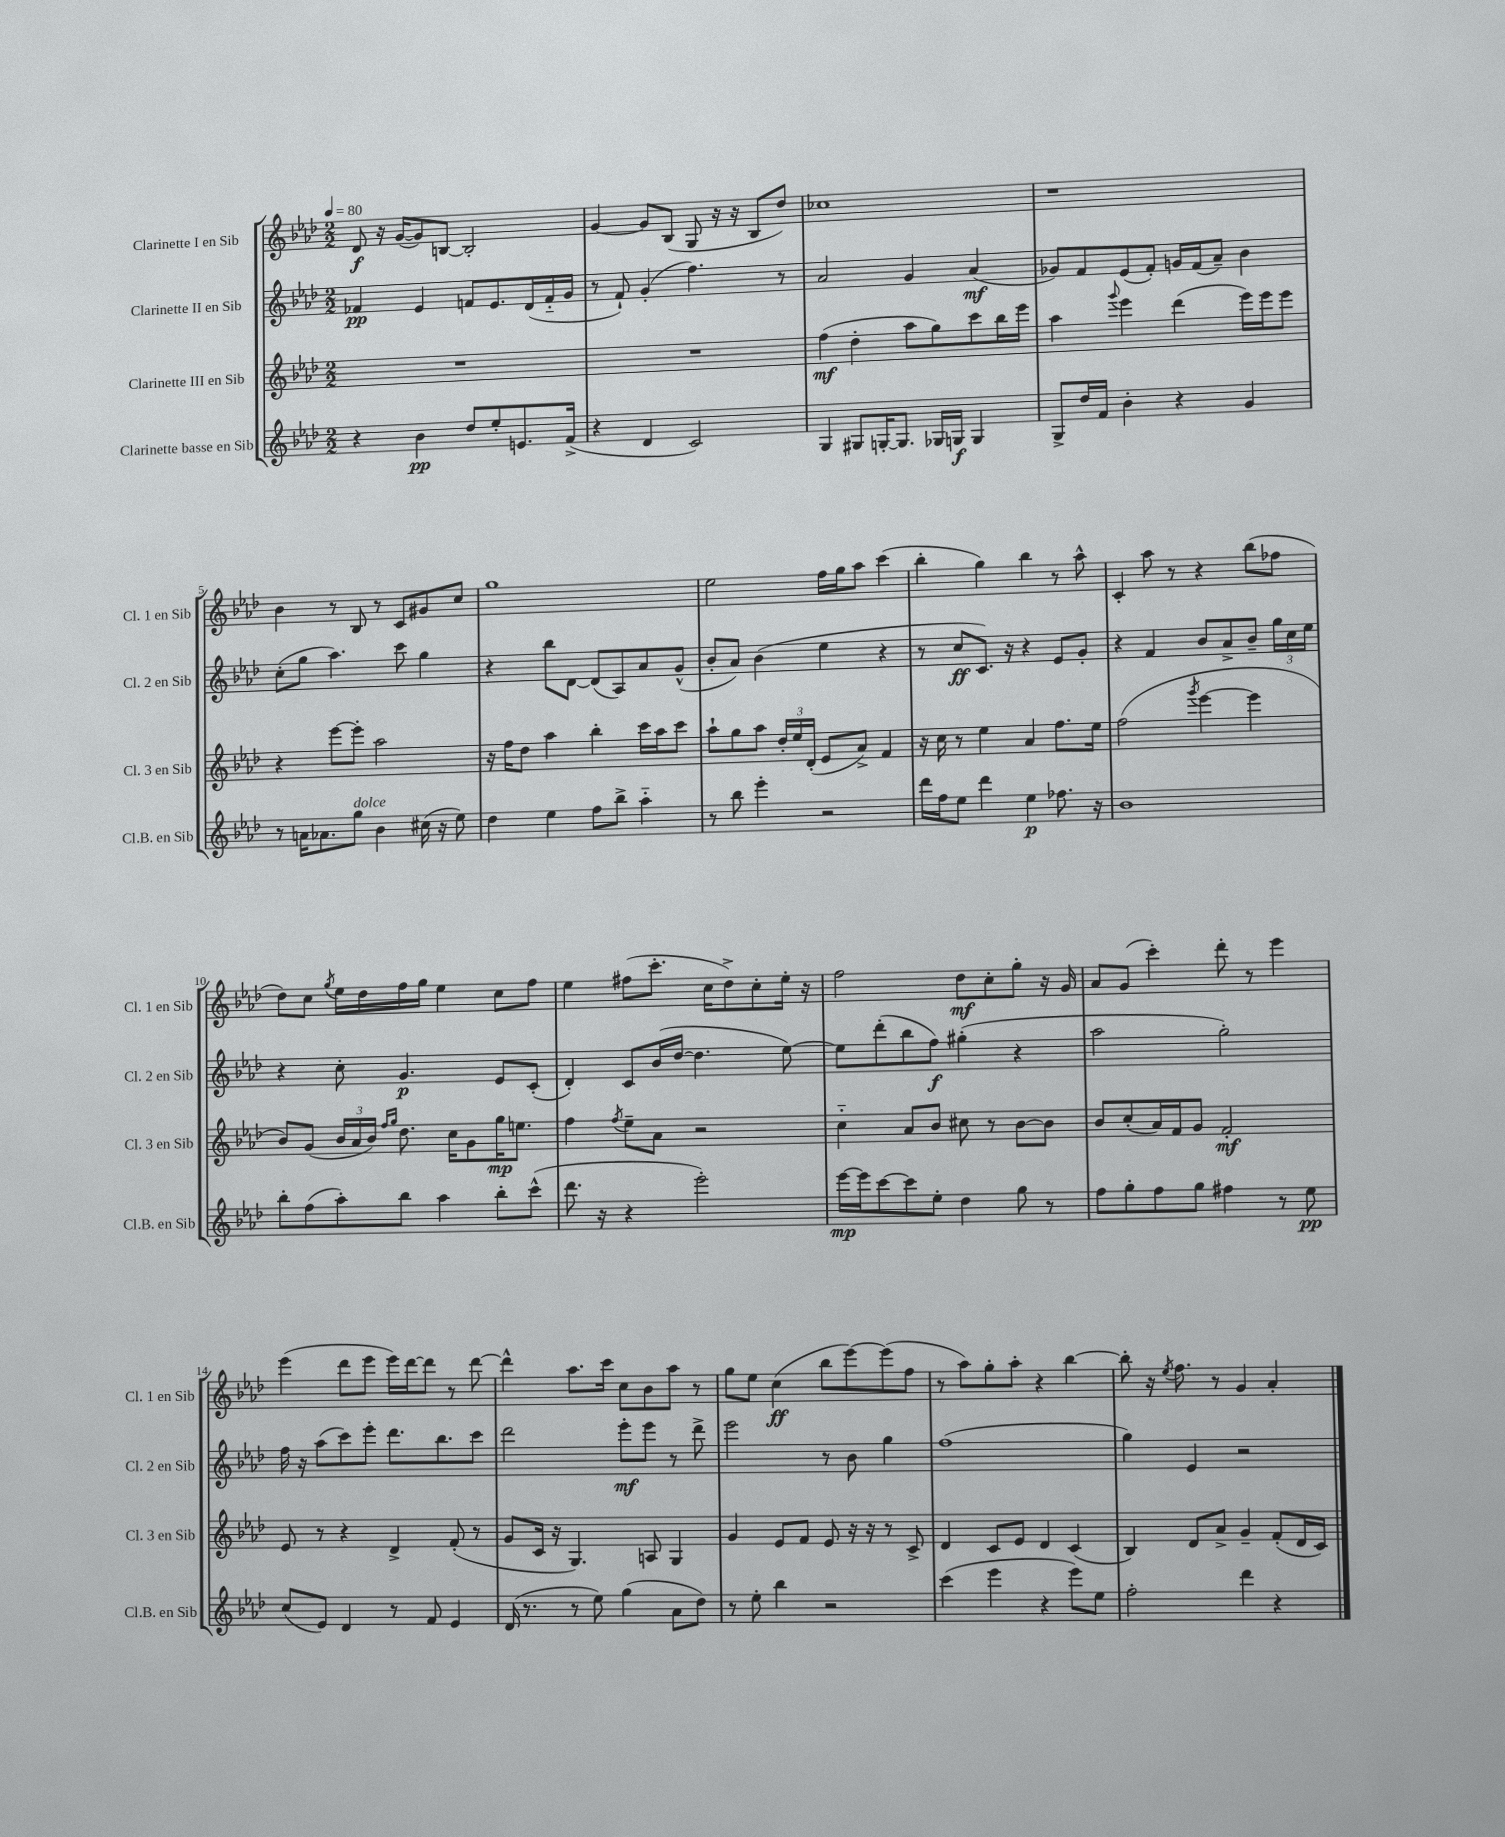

**kern	**kern	**kern	**kern
*staff4	*staff3	*staff2	*staff1
*clefG2	*clefG2	*clefG2	*clefG2
*k[b-e-a-d-]	*k[b-e-a-d-]	*k[b-e-a-d-]	*k[b-e-a-d-]
*M2/2	*M2/2	*M2/2	*M2/2
*MM80	*MM80	*MM80	*MM80
4r	1r	4f-	8d-
.	.	.	16r
.	.	.	([16g
4b-	.	4e-	8g])
.	.	.	[8B
8dd-	.	8f	2B']
8ee-'	.	8.e-	.
8.e	.	.	.
.	.	(16d-	.
.	.	16f'~	.
(16f^	.	16g	.
=	=	=	=
4r	1r	8r	[4g
.	.	8f`)	.
4d-	.	(4g'	8g]
.	.	.	(8B-
2c)	.	4.ff)	8G
.	.	.	16r
.	.	.	16r
.	.	.	8B-
.	.	8r	8dd-)
=	=	=	=
4G	(4ff	2a-	1cc-
8G#	4dd-'	.	.
[16G'	.	.	.
8.G]	.	.	.
.	8aa-	4g	.
16G-	8gg)	.	.
16G	.	.	.
4G	8ccc	(4a-	.
.	16bb-	.	.
.	16eee-	.	.
=	=	=	=
8G^	4aa-	8g-)	1r
16dd-	.	8f	.
16f	.	.	.
.	8qqggg	.	.
4b-'	4eee-	(8e-	.
.	.	8f')	.
4r	(4ddd-	16g	.
.	.	(16f	.
.	.	8a-~)	.
4g	16eee-)	4b-	.
.	16eee-	.	.
.	8eee-	.	.
=	=	=	=
8r	4r	(8cc'	4b-
16a	.	8gg	.
8.a-	.	.	.
.	[8eee-	4.aa-)	8r
8gg	8eee-']	.	8B-
4b-	2aa-	.	8r
.	.	8ccc	8c
(16cc#	.	4gg	8g#
16r	.	.	.
8ee-)	.	.	8cc
=	=	=	=
4dd-	16r	4r	1gg
.	16ff	.	.
.	8dd-	.	.
4ee-	4aa-	8bb-	.
.	.	[8d-	.
8ff	4bb-'	(8d-]	.
8bb-^	.	8A-)	.
4aa-'~	16ccc	8a-	.
.	16aa-	.	.
.	8ccc	(8g^^	.
=	=	=	=
8r	8aa-`	8b-'	2ee-
8bb-	8gg	8a-)	.
4eee-'	8aa-	(4b-	.
.	24dd-'	.	.
.	24ee-	.	.
.	(24d-'	.	.
2r	8e-	4ee-	16ff
.	.	.	16gg
.	8a-^)	.	8aa-
.	4f	4r	(4ccc
=	=	=	=
16ddd-	16r	8r	4bb-'
16ff	16cc	.	.
8ee-	8r	8cc	.
4ddd-	4ee-	8.c)	4gg)
.	.	16r	.
4ee-	4a-	4r	4bb-
8.ff-	8.ff	8e-	8r
.	.	8g'	8aa-^^
16r	16ee-	.	.
=	=	=	=
1b-	(2ff	4r	4c'
.	.	4f	8aa-
.	.	.	8r
.	8qggg	.	.
.	[4eee-	8b-	4r
.	.	8a-^	.
.	4eee-]	8b-~	(8bb-
.	.	24gg	8ff-
.	.	24cc	.
.	.	24ee-	.
=	=	=	=
8bb-'	8b-)	4r	8dd-)
(8ff	(8g	.	8cc
.	.	.	8qgg
8aa-')	24b-	8cc'	16ee-
.	24a-	.	.
.	.	.	16dd-
.	24b-)	.	.
.	16qqff	.	.
.	16qqgg	.	.
8bb-	8.dd-	4.g	16ff
.	.	.	16gg
4aa-	.	.	4ee-
.	16cc	.	.
.	8g	.	.
8bb-'	16gg	8e-	8cc
.	8.ee	.	.
(8ccc^^	.	(8c'	8ff
=	=	=	=
8.ddd-	4ff	4d-')	4ee-
16r	.	.	.
.	8qff	.	.
4r	8ee-~	8c	(8ff#
.	8a-	(16b-	8.ccc'
.	.	[16dd-	.
2eee-')	2r	4.dd-]	.
.	.	.	16cc
.	.	.	8dd-^)
.	.	.	8cc'
.	.	[8ee-)	16ee-'
.	.	.	16r
=	=	=	=
[16eee-	4cc'~	8ee-]	2ff
16eee-]	.	.	.
[8ccc	.	(8ddd-'	.
8ccc]	8a-	8bb-	.
8ee-'	8b-	8ff)	.
4dd-	8cc#	(4gg#'	8dd-
.	8r	.	8cc'
8gg	[8b-	4r	8gg'
8r	8b-]	.	16r
.	.	.	16g
=	=	=	=
8ff	8b-	2aa-	8a-
8gg'	(8cc'	.	(8g
8ff	16a-)	.	4ccc')
.	16f	.	.
8gg	8g	.	.
4ff#	2f'	2gg')	8ddd-'
.	.	.	8r
8r	.	.	4eee-
8ee-	.	.	.
=	=	=	=
(8cc	8e-	16ff	(4eee-
.	.	16r	.
8e-)	8r	(8aa-	.
4d-	4r	8ccc)	8ddd-
.	.	8eee-'	8eee-
8r	4d-^	8.ddd-	16eee-)
.	.	.	[16ddd-
8f	.	.	8ddd-]
.	.	8.bb-	.
4e-	(8f'	.	8r
.	8r	8ccc	[8ddd-
=	=	=	=
(16d-	8g	2ddd-	4ddd-^^]
8.r	.	.	.
.	16c	.	.
.	16r	.	.
8r	4.G)	.	8.aa-
8ee-)	.	.	.
.	.	.	16ccc
(4gg	.	8eee-'	8cc
.	8A	8eee-	8b-
8a-	4G	8r	8aa-
8dd-)	.	8ddd-^	8r
=	=	=	=
8r	4g	2eee-	8gg
8ee-'	.	.	8ee-
4bb-	8e-	.	(4cc
.	8f	.	.
2r	8e-	8r	8bb-
.	16r	8b-	[8eee-)
.	16r	.	.
.	8r	4gg	(8eee-]
.	8c^	.	8ff
=	=	=	=
(4ccc	4d-	(1ff	8r
.	.	.	8aa-)
4eee-	8c	.	8gg'
.	8e-	.	8aa-'
4r	4d-	.	4r
8eee-)	(4c	.	[4bb-
8ee-	.	.	.
=	=	=	=
2ff'	4B-)	4gg)	8bb-']
.	.	.	16r
.	.	.	8qee-
.	.	.	8.ff
.	8d-	4e-	.
.	8a-^	.	8r
4ddd-	4g~	2r	4g
4r	(8f'	.	4a-'
.	16d-	.	.
.	16c)	.	.
==	==	==	==
*-	*-	*-	*-
